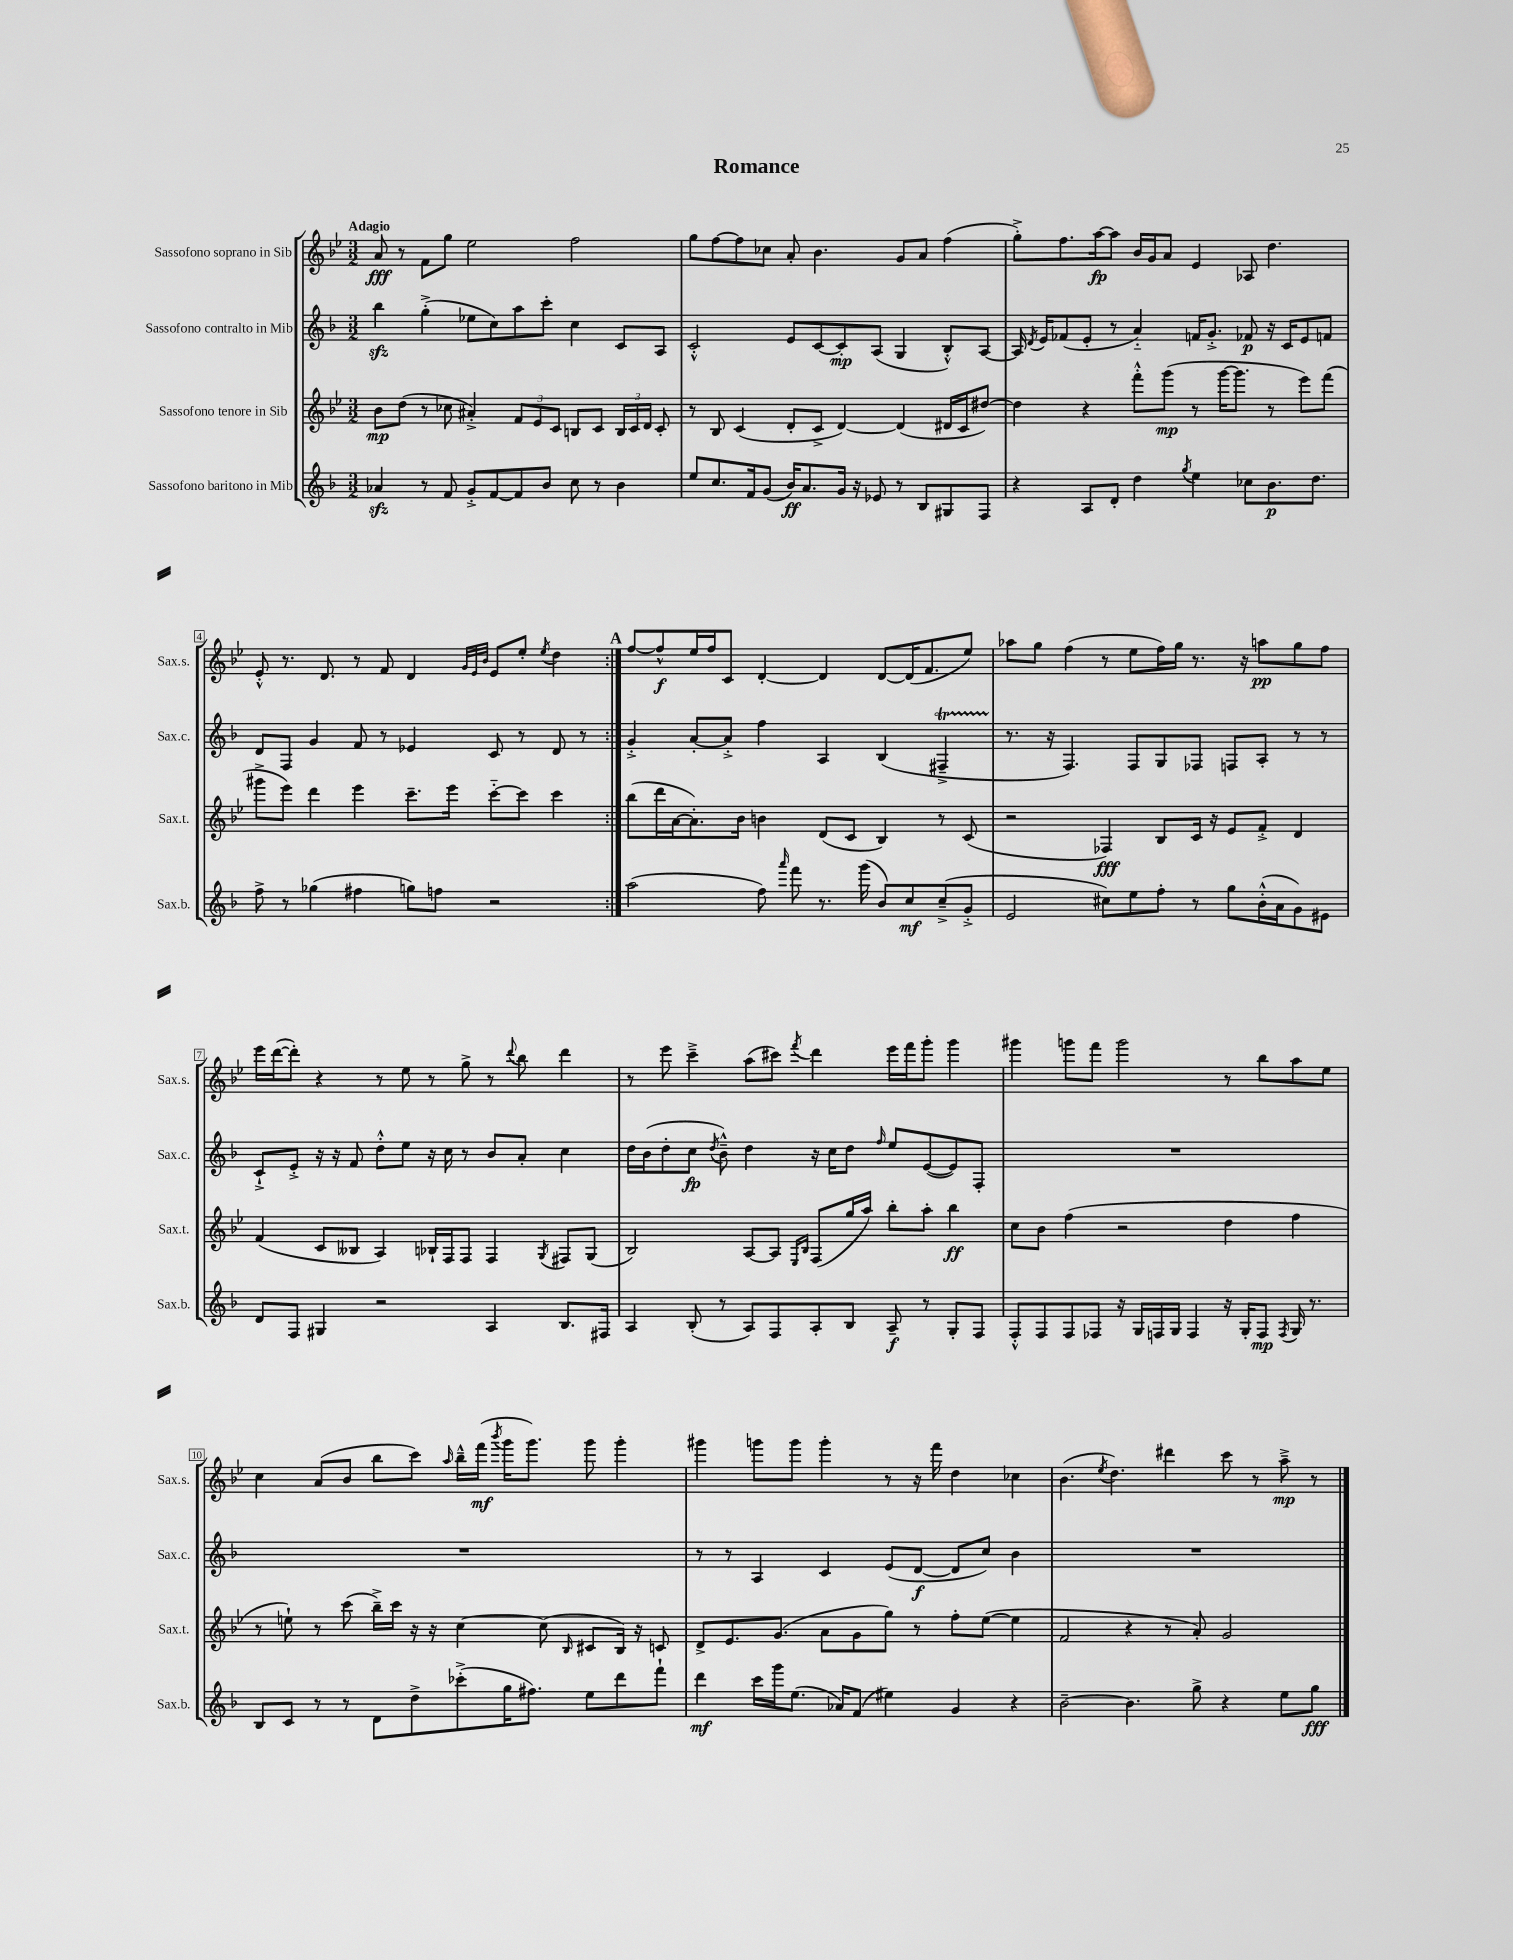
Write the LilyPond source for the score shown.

\header { title = "Romance" }
<<
\new StaffGroup <<
\new Staff = "s0" \with { instrumentName = "Sassofono soprano in Sib" shortInstrumentName = "Sax.s." } {
    \clef treble \key bes \major \numericTimeSignature \time 3/2 \tempo "Adagio"
    \autoBeamOff \repeat volta 2 { a'8\fff r8 f'8[ g''8] ees''2 f''2 |
    g''8[ f''8~ f''8 ces''8] a'8-. bes'4. g'8[ a'8] f''4( |
    g''8[-.->) f''8. a''16~\fp a''8] bes'16[ g'16 a'8] ees'4 aes8 d''4. |
    ees'8-.-^ r8. d'8. r8 f'8 d'4 \grace { g'32[ ees'32 bes'32] } ees'8[ ees''8]-. \acciaccatura { ees''8 } d''4 | }
    \mark \markup { \bold "A" } f''8[~ f''8-^\f ees''16 f''16 c'8] d'4~-. d'4 d'8[~ d'16( f'8. ees''8]) |
    aes''8[ g''8] f''4( r8 ees''8[ f''16) g''16] r8. r16 a''8[\pp g''8 f''8] |
    ees'''16[ d'''16~( d'''8]-.) r4 r8 ees''8 r8 g''8-> r8 \appoggiatura { d'''8 } bes''8 d'''4 |
    r8 ees'''8 c'''4---> a''8[( cis'''8]) \acciaccatura { f'''8 } d'''4 ees'''16[ f'''16 g'''8]-. g'''4 |
    gis'''4 g'''8[ f'''8] g'''2 r8 bes''8[ a''8 ees''8] |
    c''4 a'8[( bes'8] bes''8[ c'''8]) \grace { a''16 } bes''16[---^ f'''16]\mf( \acciaccatura { bes'''8 } g'''16[ g'''8.]) g'''8 g'''4-. |
    gis'''4 g'''8[ g'''8] g'''4-. r8 r16 f'''16 d''4 ces''4 |
    bes'4.( \acciaccatura { ees''8 } d''4.) dis'''4 c'''8 r8 a''8--->\mp r8 \bar "|." |
}
\new Staff = "s1" \with { instrumentName = "Sassofono contralto in Mib" shortInstrumentName = "Sax.c." } {
    \clef treble \key f \major \numericTimeSignature \time 3/2
    \autoBeamOff \repeat volta 2 { bes''4\sfz g''4-.->( ees''8[ c''8) a''8 c'''8]-. c''4 c'8[ a8] |
    c'2-.-^ e'8[ c'8~ c'8-.\mp a8]( g4 bes8[-.-^) a8]~ |
    a16 \acciaccatura { d'8 } e'16[ fes'8( e'8]-. r8 a'4-_) f'16[ g'8.]-.-> fes'8\p r16 c'16[ e'8 f'8] |
    d'8[ f8] g'4 f'8 r8 ees'4 c'8 r8 d'8 r8 | }
    \mark \markup { \bold "A" } g'4-.-> a'8[~-. a'8]-.-> f''4 a4 bes4( fis4--->\startTrillSpan |
    r8.\stopTrillSpan r16 f4.) f8[ g8 fes8] f8[ a8]-. r8 r8 |
    c'8[-!-> e'8]-.-> r16 r16 f'8 d''8[-.-^ e''8] r16 c''16 r8 bes'8[ a'8]-. c''4 |
    d''16[ bes'16( d''8-. c''8]\fp \acciaccatura { d''8 } bes'8---^) d''4 r16 c''16[ d''8] \grace { f''16 } e''8[ e'8~( e'8) f8]-. |
    R1. |
    R1. |
    r8 r8 a4 c'4 e'8[( d'8]~\f d'8[ c''8]) bes'4 |
    R1. \bar "|." |
}
\new Staff = "s2" \with { instrumentName = "Sassofono tenore in Sib" shortInstrumentName = "Sax.t." } {
    \clef treble \key bes \major \numericTimeSignature \time 3/2
    \autoBeamOff \repeat volta 2 { bes'8[\mp d''8]( r8 ces''8 ais'4-.->) \tuplet 3/2 { f'8[ ees'8 c'8] } b8[ c'8] \tuplet 3/2 { b16[ c'16 d'16] } c'8-. |
    r8 bes8 c'4( d'8[-. c'8]-> d'4~) d'4( dis'16[ c'16 dis''8]~) |
    dis''4 r4 f'''8[-.-^ g'''8]\mp( r8 g'''16[~ g'''8.] r8 ees'''8[) f'''8]( |
    gis'''8[-> ees'''8]) d'''4 ees'''4 c'''8.[-- ees'''16] c'''8[~-_ c'''8] c'''4 | }
    \mark \markup { \bold "A" } bes''8[( d'''16 a'16~ a'8.-.) bes'16] b'4 d'8[( c'8] bes4) r8 c'8( |
    r2 fes4\fff) bes8[ c'16] r16 ees'8[ f'8]-.-> d'4 |
    f'4( c'8[ beses8] a4) bes16[-! f16 f8] f4 \acciaccatura { g8 } fis8[ g8]( |
    bes2) a8[~ a8] \grace { ees16[ bes16] } f8[( g''16 a''16]) bes''8[-. a''8]-. bes''4\ff |
    c''8[ bes'8] f''4( r2 d''4 f''4 |
    r8 e''8-!) r8 c'''8( bes''16[--->) c'''16] r16 r16 c''4~ c''8( \grace { bes16 } cis'8[ bes16]) r16 c'8 |
    d'8[-> ees'8. g'8.]( a'8[ g'8 g''8]) r8 f''8[-. ees''8]~( ees''4 |
    f'2 r4 r8 a'8-.) g'2 \bar "|." |
}
\new Staff = "s3" \with { instrumentName = "Sassofono baritono in Mib" shortInstrumentName = "Sax.b." } {
    \clef treble \key f \major \numericTimeSignature \time 3/2
    \autoBeamOff \repeat volta 2 { aes'4\sfz r8 f'8 g'8[-.-> f'8~ f'8 bes'8] c''8 r8 bes'4 |
    e''8[ c''8. f'16 g'8]( bes'16[\ff) a'8. g'16] r16 ees'8 r8 bes8[ gis8 f8] |
    r4 a8[ d'8]-. d''4 \acciaccatura { g''8 } e''4 ces''8[ bes'8.\p d''8.] |
    f''8-> r8 ges''4( fis''4 g''8[) f''8] r2 | }
    \mark \markup { \bold "A" } a''2( f''8) \grace { a'''16 } f'''8 r8. g'''16( bes'8[) c''8\mf c''8--->( g'8]-.-> |
    e'2 cis''8[) e''8 f''8]-. r8 g''8[ bes'16-.-^( a'16 g'8) eis'8] |
    d'8[ f8] gis4 r2 a4 bes8.[ fis16] |
    a4 bes8-.( r8 a8[) f8 a8-. bes8] a8--\f r8 g8[-. f8] |
    f8[-.-^ f8 f8 fes8] r16 g16[ f16 g16] f4 r16 g16[-. f8]\mp \acciaccatura { f8 } g16 r8. |
    bes8[ c'8] r8 r8 d'8[ d''8-> ces'''8-.->( g''16 fis''8.]) e''8[ d'''8 f'''8]-! |
    d'''4\mf c'''16[ g'''16 e''8.]( aes'16[) f'8]( eis''4) g'4 r4 |
    bes'2~-- bes'4. g''8-> r4 e''8[ g''8]\fff \bar "|." |
}
>>
>>
\layout { \context { \Score \override BarNumber.stencil = #(make-stencil-boxer 0.1 0.3 ly:text-interface::print) } }
